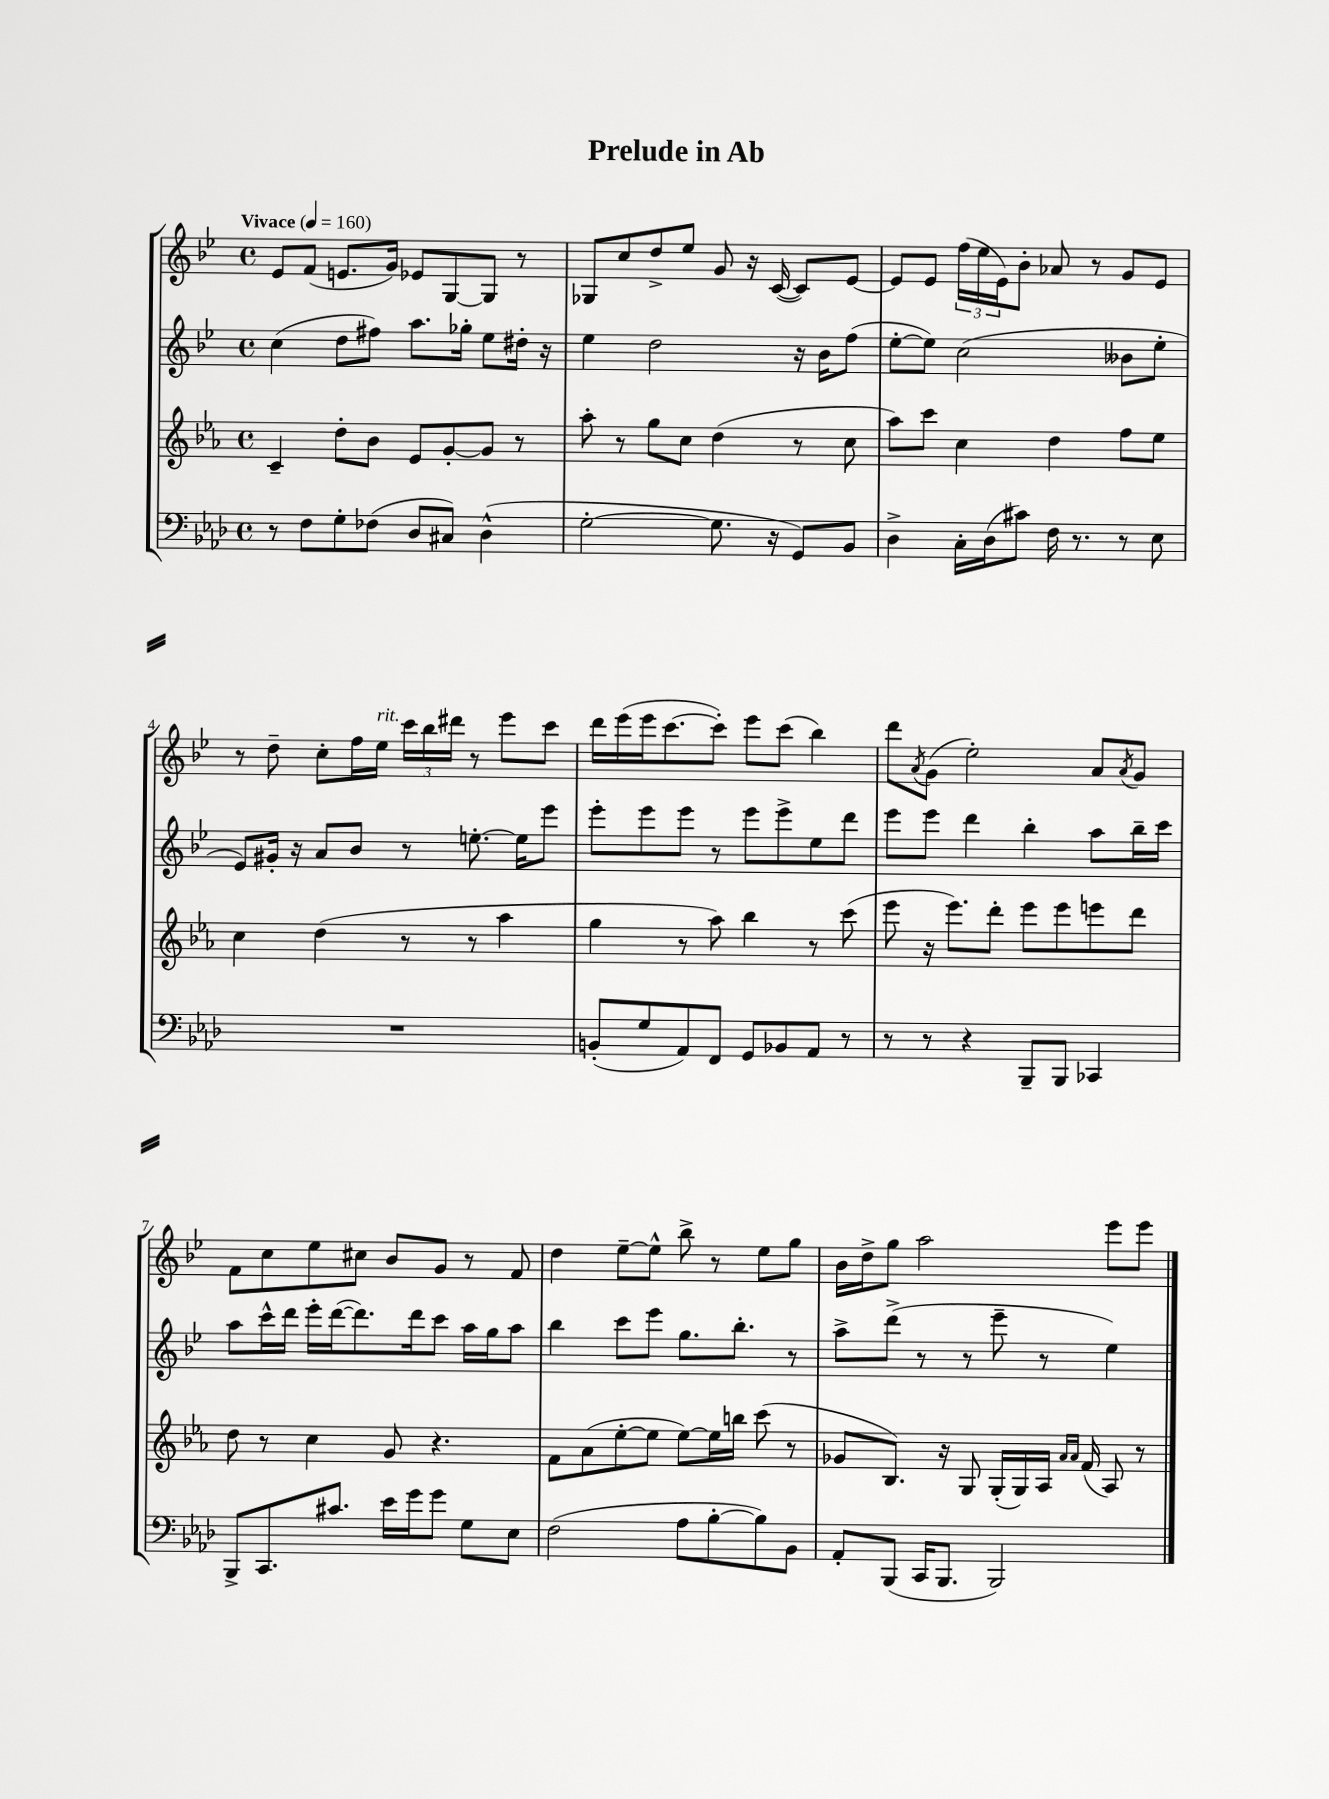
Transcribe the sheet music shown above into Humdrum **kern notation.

**kern	**kern	**kern	**kern
*part4	*part3	*part2	*part1
*staff4	*staff3	*staff2	*staff1
*clefF4	*clefG2	*clefG2	*clefG2
*k[b-e-a-d-]	*k[b-e-a-]	*k[b-e-]	*k[b-e-]
*M4/4	*M4/4	*M4/4	*M4/4
*met(c)	*met(c)	*met(c)	*met(c)
*MM160	*MM160	*MM160	*MM160
=1	=1	=1	=1
!	!	!	!LO:TX:a:B:t=Vivace
8r	4c~/	(4cc\	8e-/L
8F\L	.	.	(8f/J
8G'\	8dd'\L	8dd\L	8.en/L
(8F-X\J	8b-\J	8ff#X\J)	.
.	.	.	16g/Jk)
8D-/L	8e-/L	8.aa\L	8e-X/L
8C#X/J)	[8g'/	.	[8G/
.	.	16gg-X'\Jk	.
(4D-^^\	8g/J]	8ee-\L	8G/J]
.	8r	16dd#X'\Jk	8r
.	.	16r	.
=2	=2	=2	=2
[2G'\	8aa-'\	4ee-\	8G-X/L
.	8r	.	8cc/
.	8gg\L	2dd\	8dd^/
.	8cc\J	.	8ee-/J
8.G\]	(4dd\	.	8g/
.	.	.	16r
16r	.	.	([16c/
8GG/L)	8r	16r	8c/L])
.	.	16b-\KL	.
8BB-/J	8cc\	(8ff\J	[8e-/J
=3	=3	=3	=3
4D-^\	8aa-\L)	[8ee-'\L	8e-/L]
.	8ccc\J	8ee-\J])	8e-/J
16C'\LL	4cc\	(2cc\	(24ff\LL
.	.	.	24ee-\
(16D-\J	.	.	.
.	.	.	24e-\J)
8c#X\J)	.	.	8b-'\J
16F\	4dd\	.	8a-X/
8.r	.	.	.
.	.	.	8r
8r	8ff\L	8b--X\L	8g/L
8E-\	8ee-\J	8ee-'\J	8e-/J
!!LO:LB:g=z
=4	=4	=4	=4
1r	4cc\	8e-/L)	8r
.	.	16g#X'/Jk	8dd~\
.	.	16r	.
.	(4dd\	8a/L	8cc'\L
.	.	8b-/J	16ff\L
!	!	!	!LO:TX:a:i:t=rit.
.	.	.	16ee-\JJ
.	8r	8r	24ccc\LL
.	.	.	24bb-\
.	.	.	24ddd#X\JJ
.	8r	[8.een'\	8r
.	4aa-\	.	8eee-\L
.	.	16ee\KL]	.
.	.	8eee-\J	8ccc\J
=5	=5	=5	=5
(8BBn'/L	4gg\	8eee-'\L	16ddd\LL
.	.	.	(16eee-\
8G/	.	8eee-\	16eee-\J
.	.	.	[8.ccc\
8AA-/)	8r	8eee-\J	.
8FF/J	8aa-\)	8r	8ccc'\J])
8GG/L	4bb-\	8eee-\L	8eee-\L
8BB-X/	.	8eee-^\	(8ccc\J
8AA-/J	8r	8ee-\	4bb-\)
8r	(8ccc\	8ddd\J	.
=6	=6	=6	=6
8r	8eee-\	8eee-\L	8ddd\L
.	.	.	8qa/
8r	16r	8eee-\J	(8g\J
.	8.eee-\L)	.	.
4r	.	4ddd\	2ee-'\)
.	8ddd'\J	.	.
8BBB-~/L	8eee-\L	4bb-'\	.
8BBB-/J	8eee-\	.	.
4CC-X/	8eeen\	8aa\L	8a/L
.	.	.	8qa/
.	8ddd\J	16bb-~\L	8g/J
.	.	16ccc\JJ	.
!!LO:LB:g=z
=7	=7	=7	=7
8BBB-^/L	8dd\	8aa\L	8f\L
8.CC/	8r	16ccc^^\L	8cc\
.	.	16ddd\JJ	.
.	4cc\	16eee-'\LL	8ee-\
8.c#X/J	.	([16ddd\J	.
.	.	8.ddd\])	8cc#X\J
16e-\LL	8g/	.	8b-/L
16g\J	.	16ddd\k	.
8g\J	4.r	8ccc\J	8g/J
8G\L	.	16aa\LL	8r
.	.	16gg\J	.
8E-\J	.	8aa\J	8f/
=8	=8	=8	=8
(2F\	8f\L	4bb-\	4dd\
.	(8a-\	.	.
.	[8ee-'\	8ccc\L	[8ee-~\L
.	8ee-\J]	8eee-\J	8ee-^^\J]
8A-\L	[8ee-\L)	8.gg\L	8bb-^\
[8B-'\	16ee-\L]	.	8r
.	16bbn\JJ	8.bb-'\J	.
8B-\])	(8ccc\	.	8ee-\L
8BB-\J	8r	8r	8gg\J
=9	=9	=9	=9
8AA-'/L	8g-X/L	8aa^\L	16b-\LL
.	.	.	16dd^\J
(8BBB-/J	8.B-/J)	(8ddd^\J	8gg\J
16CC/KL	.	8r	2aa\
8.BBB-/J	16r	.	.
.	8G/	8r	.
2BBB-/)	(16G'/LL	8eee-~\	.
.	16G/)	.	.
.	16A-/JJ	8r	.
.	16qqa-/LL	.	.
.	16qqa-/JJ	.	.
.	(16f/	.	.
.	8A-/)	4ee-\)	8eee-\L
.	8r	.	8eee-\J
==	==	==	==
*-	*-	*-	*-
